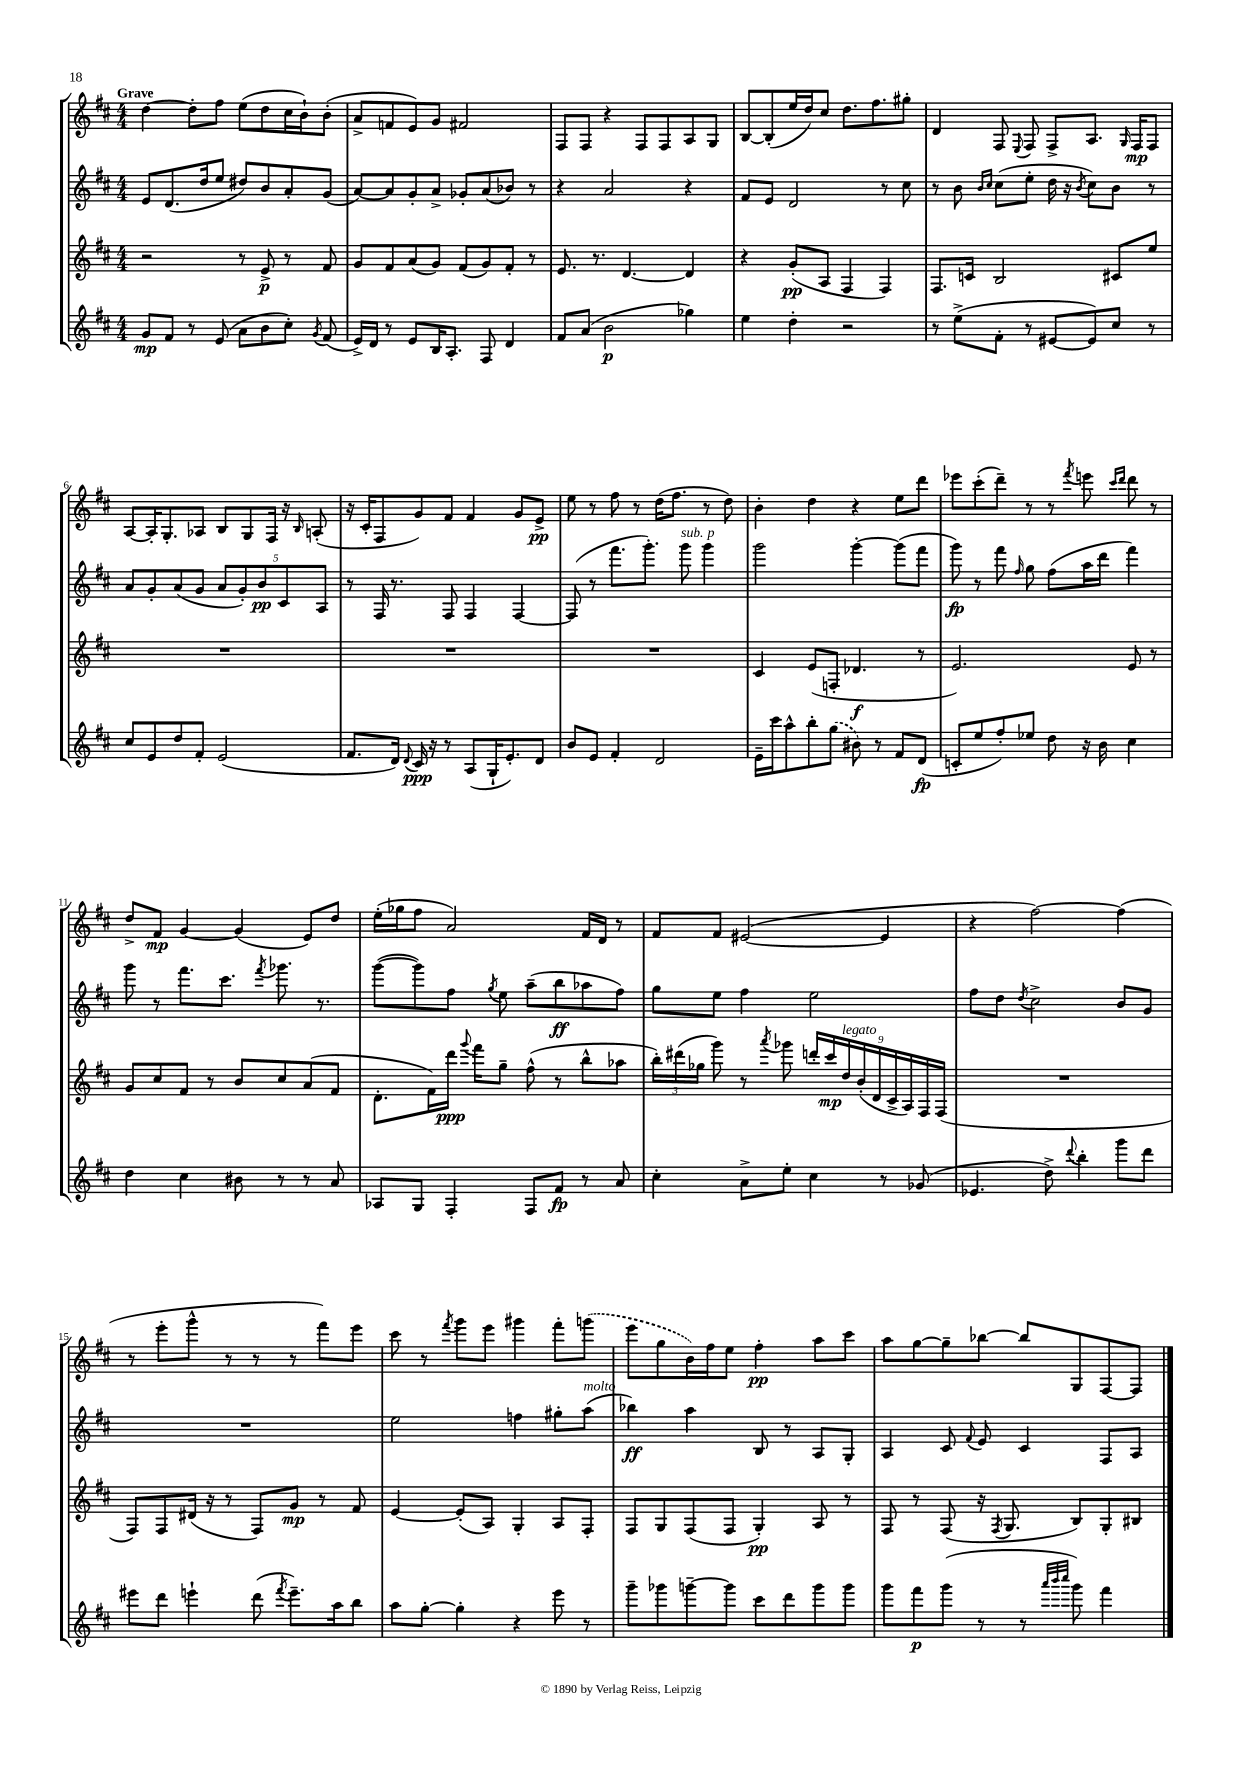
<<
\new StaffGroup <<
\new Staff = "s0" {
    \clef treble \key d \major \numericTimeSignature \time 4/4 \tempo "Grave"
    \autoBeamOff d''4~ d''8[-. fis''8] e''8[( d''8 cis''16 b'16-!) b'8]-.( |
    a'8[-> f'8 e'8) g'8] fis'2 |
    fis8[ fis8] r4 fis8[ fis8 a8 g8] |
    b8[~ b8-.( e''16 d''16) cis''8] d''8.[ fis''8. gis''8]-. |
    d'4 fis8 \appoggiatura { e8 } fis8 fis8[-> a8.] \grace { g16 } fis16[\mp fis8] |
    a8[~ a16-. g8.-. aes8] b8[ g8 fis16] r16 \grace { b16 } a8-.( |
    r16 cis'16[-. fis8 g'8) fis'8] fis'4 g'8[ e'8]->\pp |
    e''8 r8 fis''8 r8 d''16[( fis''8.] r8 d''8) |
    b'4-. d''4 r4 e''8[ d'''8] |
    ees'''8[ cis'''8-.( d'''8]--) r8 r8 \acciaccatura { fis'''8 } e'''8 \grace { cis'''16[ d'''16] } d'''8 r8 |
    d''8[-> fis'8]\mp g'4~ g'4( e'8[) d''8] |
    e''16[-.( ges''16 fis''8] a'2) fis'16[ d'16] r8 |
    fis'8[ fis'8] eis'2~( eis'4 |
    r4 fis''2~) fis''4( |
    r8 e'''8[-. g'''8]-^ r8 r8 r8 fis'''8[) e'''8] |
    cis'''8 r8 \acciaccatura { fis'''8 } g'''8[ e'''8] gis'''4 fis'''8[-. \once \slurDashed g'''8]( |
    e'''8[ g''8 b'16) fis''16 e''8] fis''4-.\pp a''8[ cis'''8] |
    a''8[ g''8~ g''8-- bes''8]~ bes''8[ g8 fis8~ fis8] \bar "|." |
}
\new Staff = "s1" {
    \clef treble \key d \major \numericTimeSignature \time 4/4
    \autoBeamOff e'8[ d'8.( d''16 e''8] dis''8[) b'8 a'8-. g'8]( |
    a'8[~) a'8 g'8-. a'8]-> ges'8[-. a'8( bes'8]) r8 |
    r4 a'2 r4 |
    fis'8[ e'8] d'2 r8 cis''8 |
    r8 b'8 \grace { b'16[ cis''16] } cis''8[( e''8]-. d''16 r16 \acciaccatura { b'8 } cis''8[) b'8] r8 |
    a'8[ g'8-. a'8( g'8] \tuplet 5/4 { a'8[ g'8-.) b'8\pp cis'8 a8] } |
    r8 fis16 r8. fis8 fis4 fis4~ |
    fis8( r8 fis'''8.[ g'''8.]-.) g'''8^\markup { \italic "sub. p" } g'''4 |
    g'''2 g'''4~-. g'''8[( fis'''8] |
    g'''8\fp) r8 fis'''8 \grace { fis''16 } g''8 fis''8[( a''16 d'''16] fis'''4) |
    g'''8 r8 fis'''8.[ cis'''8.] \acciaccatura { fis'''8 } ges'''8. r8. |
    g'''8[~( g'''8) fis''8] \acciaccatura { g''8 } e''8 a''8[--( b''8\ff aes''8 fis''8]) |
    g''8[ e''8] fis''4 e''2 |
    fis''8[ d''8] \acciaccatura { d''8 } cis''2-> b'8[ g'8] |
    R1 |
    e''2 f''4 gis''8[-. a''8]^\markup { \italic "molto" }( |
    bes''4\ff) a''4 b8 r8 a8[ g8]-. |
    a4 cis'8 \appoggiatura { fis'8 } e'8 cis'4 fis8[ a8] \bar "|." |
}
\new Staff = "s2" {
    \clef treble \key d \major \numericTimeSignature \time 4/4
    \autoBeamOff r2 r8 e'8->\p r8 fis'8 |
    g'8[ fis'8 a'8( g'8]) fis'8[( g'8) fis'8]-. r8 |
    e'8. r8. d'4.~ d'4 |
    r4 g'8[-.\pp( a8] fis4 fis4) |
    fis8.[ c'16] b2 cis'8[ e''8] |
    R1 |
    R1 |
    R1 |
    cis'4 e'8[( f8]-. des'4.\f r8 |
    e'2.) e'8 r8 |
    g'8[ cis''8 fis'8] r8 b'8[ cis''8 a'8( fis'8] |
    d'8.[-. fis'16) d'''16]\ppp \appoggiatura { g'''8 } fis'''16[ g''8]-- fis''8-^( r8 b''8[-^ aes''8] |
    \tuplet 3/2 { b''16[-.) dis'''16( ges''16] } g'''8) r8 \acciaccatura { a'''8 } ges'''8 \tuplet 9/8 { d'''16[-. cis'''16\mp d''16^\markup { \italic "legato" } b'16-.( d'16 cis'16-> a16) fis16 fis16]( } |
    R1 |
    fis8[) fis8 dis'16]( r16 r8 fis8[) g'8]\mp r8 fis'8 |
    e'4~ e'8[-.( a8]) g4-. a8[ fis8]-. |
    fis8[ g8 fis8( fis8] g4-.\pp) a8 r8 |
    fis8 r8 fis8( r16 \acciaccatura { fis8 } g8. b8[) g8-. bis8] \bar "|." |
}
\new Staff = "s3" {
    \clef treble \key d \major \numericTimeSignature \time 4/4
    \autoBeamOff g'8[\mp fis'8] r8 e'8( a'8[ b'8 cis''8]-.) \acciaccatura { g'8 } fis'8( |
    e'16[->) d'16] r8 e'8[ b16 a8.]-. fis8 d'4 |
    fis'8[ a'8]( b'2\p ges''4) |
    e''4 d''4-. r2 |
    r8 e''8[->( fis'8]-. r8 eis'8[~ eis'8) cis''8] r8 |
    cis''8[ e'8 d''8 fis'8]-. e'2( |
    fis'8.[ d'16]) \appoggiatura { d'8 } cis'16\ppp r16 r8 a8[( g16-! e'8.-.) d'8] |
    b'8[ e'8] fis'4-. d'2 |
    e'16[-- cis'''16 a''8-^ b''8-. \once \slurDashed g''8]( bis'8) r8 fis'8[ d'8]\fp( |
    c'8[-. e''8 fis''8-.) ees''8] d''8 r16 b'16 cis''4 |
    d''4 cis''4 bis'8 r8 r8 a'8 |
    aes8[ g8] fis4-. fis8[ fis'8]\fp r8 a'8 |
    cis''4-. a'8[-> e''8]-. cis''4 r8 ges'8( |
    ees'4. d''8->) \appoggiatura { d'''8 } b''4-. g'''8[ d'''8] |
    eis'''8[ d'''8] e'''4-! d'''8( \acciaccatura { fis'''8 } e'''8.[--) a''16 b''8] |
    a''8[ g''8]~-. g''4-. r4 e'''8 r8 |
    g'''8[-- ges'''8 g'''8~-- g'''8] cis'''8[ d'''8 g'''8 g'''8] |
    g'''8[ fis'''8\p g'''8]( r8 r8 \grace { a'''32[ b'''32 cis''''32] } g'''8) fis'''4 \bar "|." |
}
>>
>>
